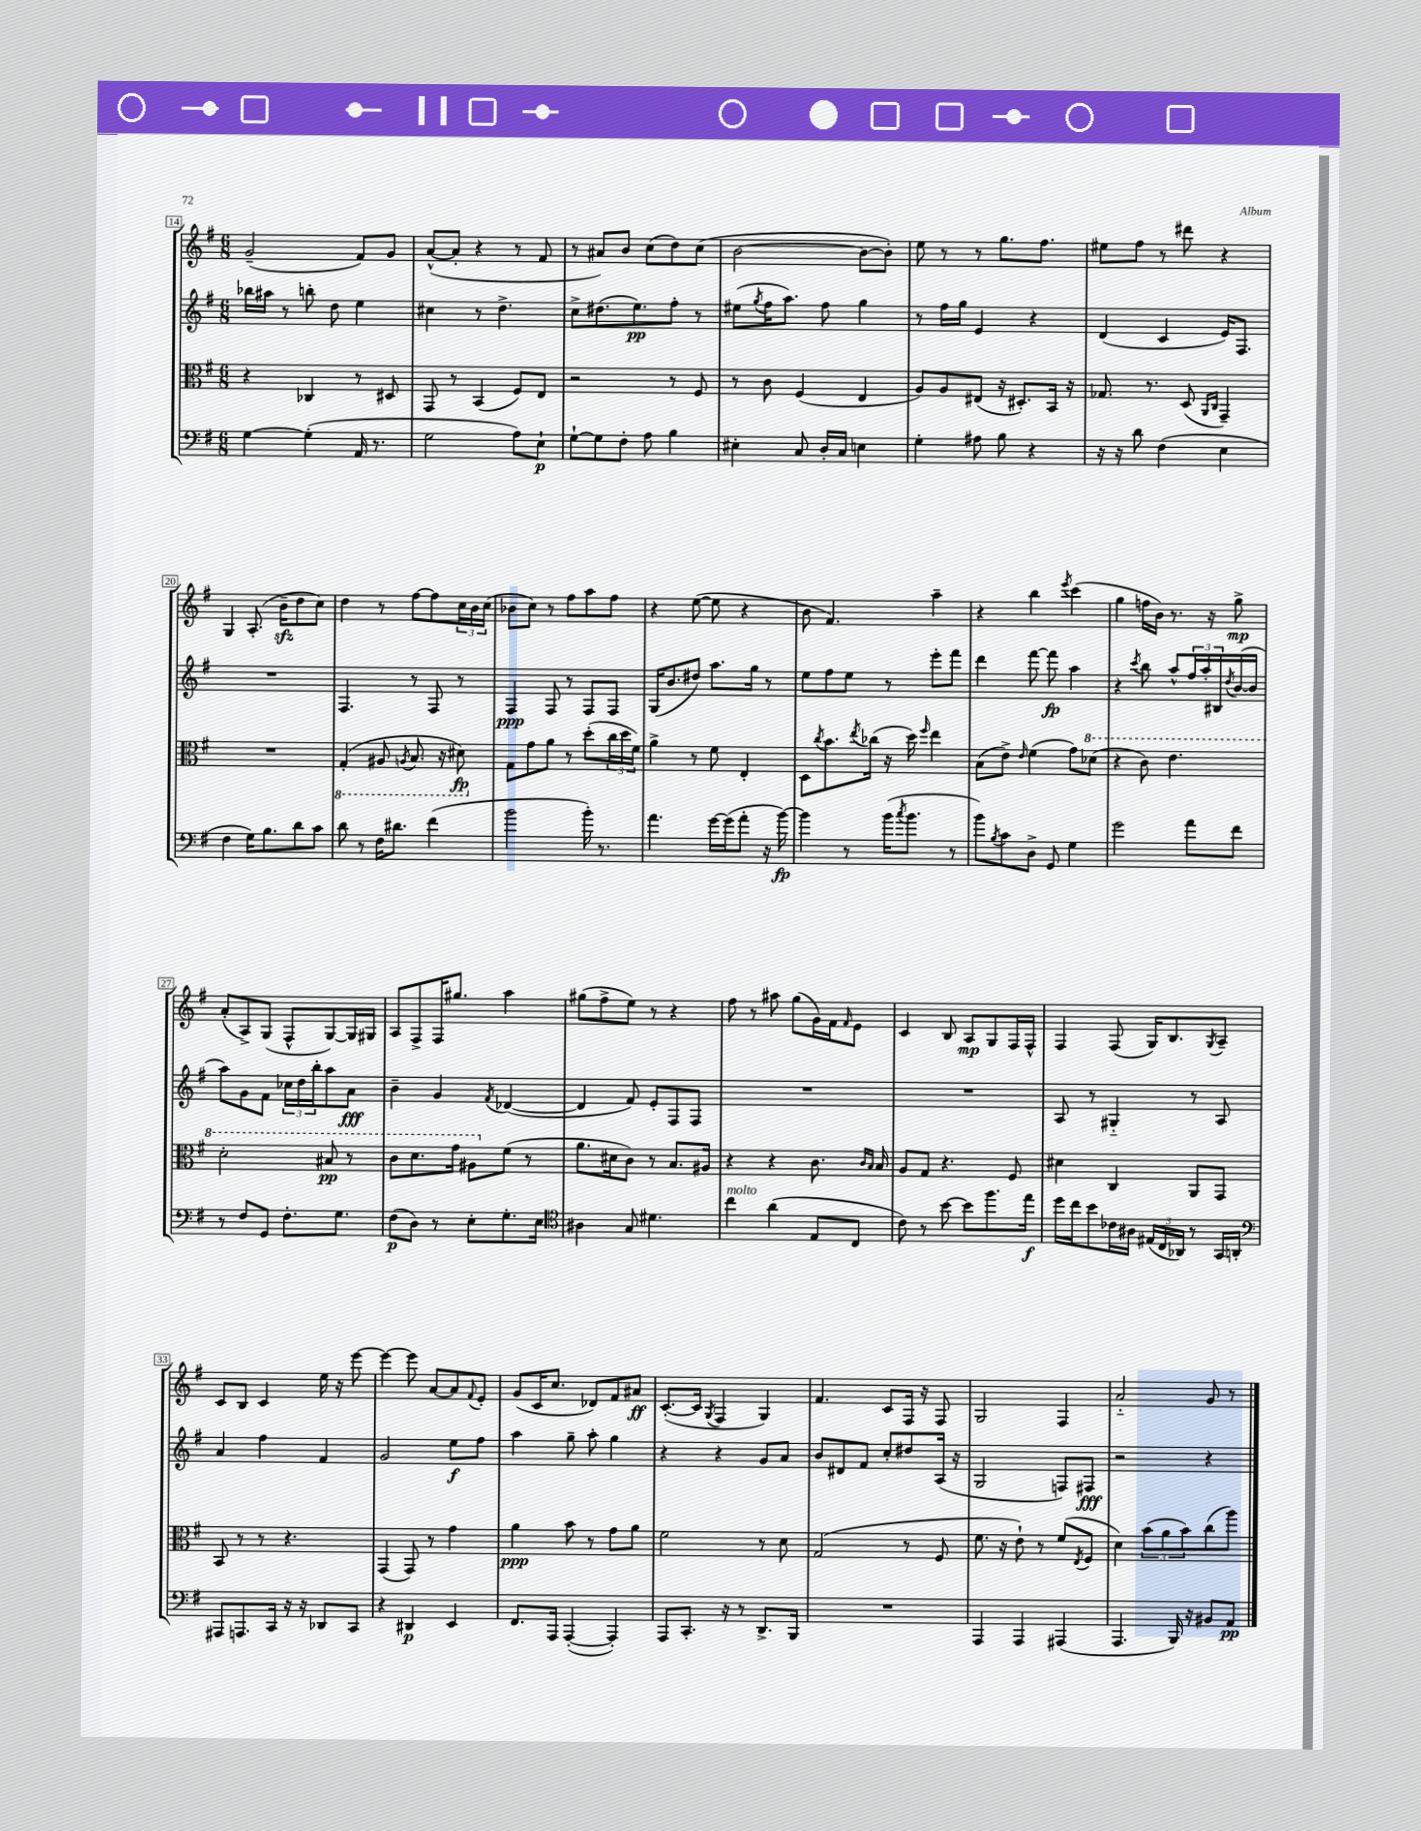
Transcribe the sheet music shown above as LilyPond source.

<<
\new StaffGroup <<
\new Staff = "s0" {
    \clef treble \key g \major \numericTimeSignature \time 6/8
    g'2--( fis'8) g'8 |
    a'8~-^( a'8-. r4 r8 fis'8 |
    r8 ais'8) b'8 c''8( d''8) c''8( |
    b'2~ b'8~ b'8-.) |
    e''8 r8 r8 g''8. fis''8. |
    eis''8 fis''8 r8 dis'''8 r4 |
    g4 a8.-.( b'16--\sfz d''8 c''8) |
    d''4 r8 fis''8~ fis''8 \tuplet 3/2 { c''16 b'16 c''16( } |
    bes'8 c''8) r8 fis''8 a''8 fis''8 |
    r4 e''8~( e''8 r4 |
    b'8 fis'4.) a''4-- |
    r4 b''4 \acciaccatura { e'''8 } c'''4( |
    g''4 f''16 b'16) r8. r16 g''8->\mp |
    a'8-.( a8->) g8( fis8-^ g8~) g16 gis16 |
    a8 fis8-> fis16 gis''8. a''4 |
    gis''8( fis''8-> e''8) r8 r4 |
    fis''8 r8 ais''8 g''8( g'16) fis'16 \grace { fis'16 } e'8 |
    c'4 b8 a8\mp g8 fis16 fis16-^ |
    fis4 fis8( g16) b8. \acciaccatura { g8 } a8-- |
    c'8 b8 c'4 e''16 r16 e'''8~ |
    e'''4~ e'''8 a'8~ a'8 \appoggiatura { fis'8 } e'8-. |
    g'8( c'16 c''8. des'8) fis'8 ais'8\ff |
    c'8.~-.( c'16 \acciaccatura { g8 } fis4 g4) |
    fis'4. c'8 fis16 r16 fis8 |
    g2 fis4 |
    a'2-_ g'8 r8 \bar "|." |
}
\new Staff = "s1" {
    \clef treble \key g \major \numericTimeSignature \time 6/8
    bes''16 ais''16 r8 b''8-. d''8 e''4 |
    cis''4 r8 d''4.-> |
    c''8-> dis''8.( e''8.\pp) fis''8-. r8 |
    eis''8( \acciaccatura { g''8 } fis''16 a''8.) fis''8 g''4 |
    r8 fis''16 g''16 e'4 r4 |
    d'4( c'4 e'16) fis8. |
    R2. |
    fis4. r8 fis8 r8 |
    fis4\ppp fis8 r8 fis8 fis8 |
    g16( b'8. dis''8) a''8. g''16 r8 |
    e''8 fis''8 e''8 r8 e'''8-. fis'''8 |
    d'''4 fis'''8~ fis'''8\fp a''4 |
    r4 \acciaccatura { c'''8 } b''8 a''8-^ \tuplet 3/2 { fis''16 a''16-. bis16 } \acciaccatura { d''8 } b'16~( b'16 |
    a''8) g'8 fis'8 \tuplet 3/2 { ces''16 d''16 b''16-. } a''8 a'8\fff |
    b'4-- g'4 \acciaccatura { fis'8 } des'4~( |
    des'4 fis'8) e'8-. fis8 fis8 |
    R2. |
    R2. |
    a8 r8 gis4-_ r8 a8 |
    a'4 fis''4 fis'4 |
    g'2 e''8\f fis''8 |
    a''4 g''8-- a''8-. g''4 |
    r4 r4 g'8 a'8 |
    b'8 dis'8 fis'8 c''8-. dis''8 a16( r16 |
    g2 f8) fis8\fff |
    r2 r4 \bar "|." |
}
\new Staff = "s2" {
    \clef alto \key g \major \numericTimeSignature \time 6/8
    r4 ces4 r8 dis8 |
    g,8 r8 b,4( fis8) e8 |
    r2 r8 fis8 |
    r8 c'8 fis4( e4 |
    a8) a8 eis8( r16 dis8.-.) b,16 r16 |
    ges8. r8. d8( \grace { a,16 c16 } g,4--) |
    R2. |
    \ottava #-1 g,4-.( ais,8 \acciaccatura { a,8 } b,8. r16 dis8\fp) \ottava #0 |
    g8 g'8 a'8 r8 d''8-.( \tuplet 3/2 { c''16 d''16 fis'16) } |
    a'4-> r8 fis'8 e4-. |
    d8 \acciaccatura { c''8 } b'8. \acciaccatura { e''8 } ces''16( r16 d''16) \grace { fis''16 } e''4 |
    b8( e'8->) \grace { e'16 } fis'4( g'8) \ottava #1 des''8( |
    r4 c''8) e''4. |
    d''2-. bis'8\pp r8 |
    c''8 d''8. g''16 ais'8 \ottava #0 fis'8( r8 |
    a'8. dis'16 c'8) r8 b8. ais16 |
    r4 r4 c'8. \grace { c'16 b16 } b16 |
    a8 g8 r4. fis8 |
    dis'4 c4 a,8 g,8 |
    b,8 r8 r8 r4. |
    g,4( g,8) r8 g'4 |
    a'4\ppp b'8 r8 g'8 a'8 |
    fis'2 r8 d'8 |
    g2( r8 fis8 |
    fis'8. r16 e'8-!) r8 fis'8( \acciaccatura { e8 } fis8 |
    d'4) \tuplet 3/2 { b'8( a'8 b'8) } c''8( a''8) \bar "|." |
}
\new Staff = "s3" {
    \clef bass \key g \major \numericTimeSignature \time 6/8
    g4~ g4-.( a,16 r8. |
    g2 a8) e8-!\p |
    g8~-! g8 fis8-. a8 b4 |
    eis4-. c8 d16-. c16 e4 |
    g4-. ais8 b8 r4 |
    r16 r16 d'8 fis4( e4 |
    fis4 g16) b8. d'8 c'8 |
    d'8 r8 fis16 dis'8. fis'4( |
    b'2 b'16-.) r8. |
    a'4. g'16~ g'16( a'8-. r16 b'16~\fp) |
    b'4 r8 b'16( \acciaccatura { c''8 } b'8. r8 |
    b'8) \acciaccatura { b8 } c'8 d8-> g,8 g4 |
    g'2 a'8 fis'8 |
    r8 fis8 g,8 fis8.-. g8. |
    fis8\p( d8) r8 e8-. g8.-. e16 |
    \clef tenor ais4 g8 dis'4. |
    c''4^\markup { \italic "molto" } a'4( e8 c8 |
    c'8) r8 b'8~ b'8 fis''8. e''16\f |
    d''16 c''16 b'8 ces'16 ais16 \tuplet 3/2 { eis16( c16 aes,16) } r8 g,16 a,16-. |
    \clef bass ais,,8 a,,8. c,16 r16 r16 des,8 c,8 |
    r4 dis,4\p e,4 |
    fis,8. a,,16 a,,4~-.( a,,4-.) |
    a,,8 c,8.-. r16 r8 d,8.-> b,,16 |
    R2. |
    a,,4 a,,4 ais,,4( |
    a,,4. b,,16) r16 bis,8 a,8\pp \bar "|." |
}
>>
>>
\layout { \context { \Score currentBarNumber = #14 \override BarNumber.stencil = #(make-stencil-boxer 0.1 0.3 ly:text-interface::print) } }
